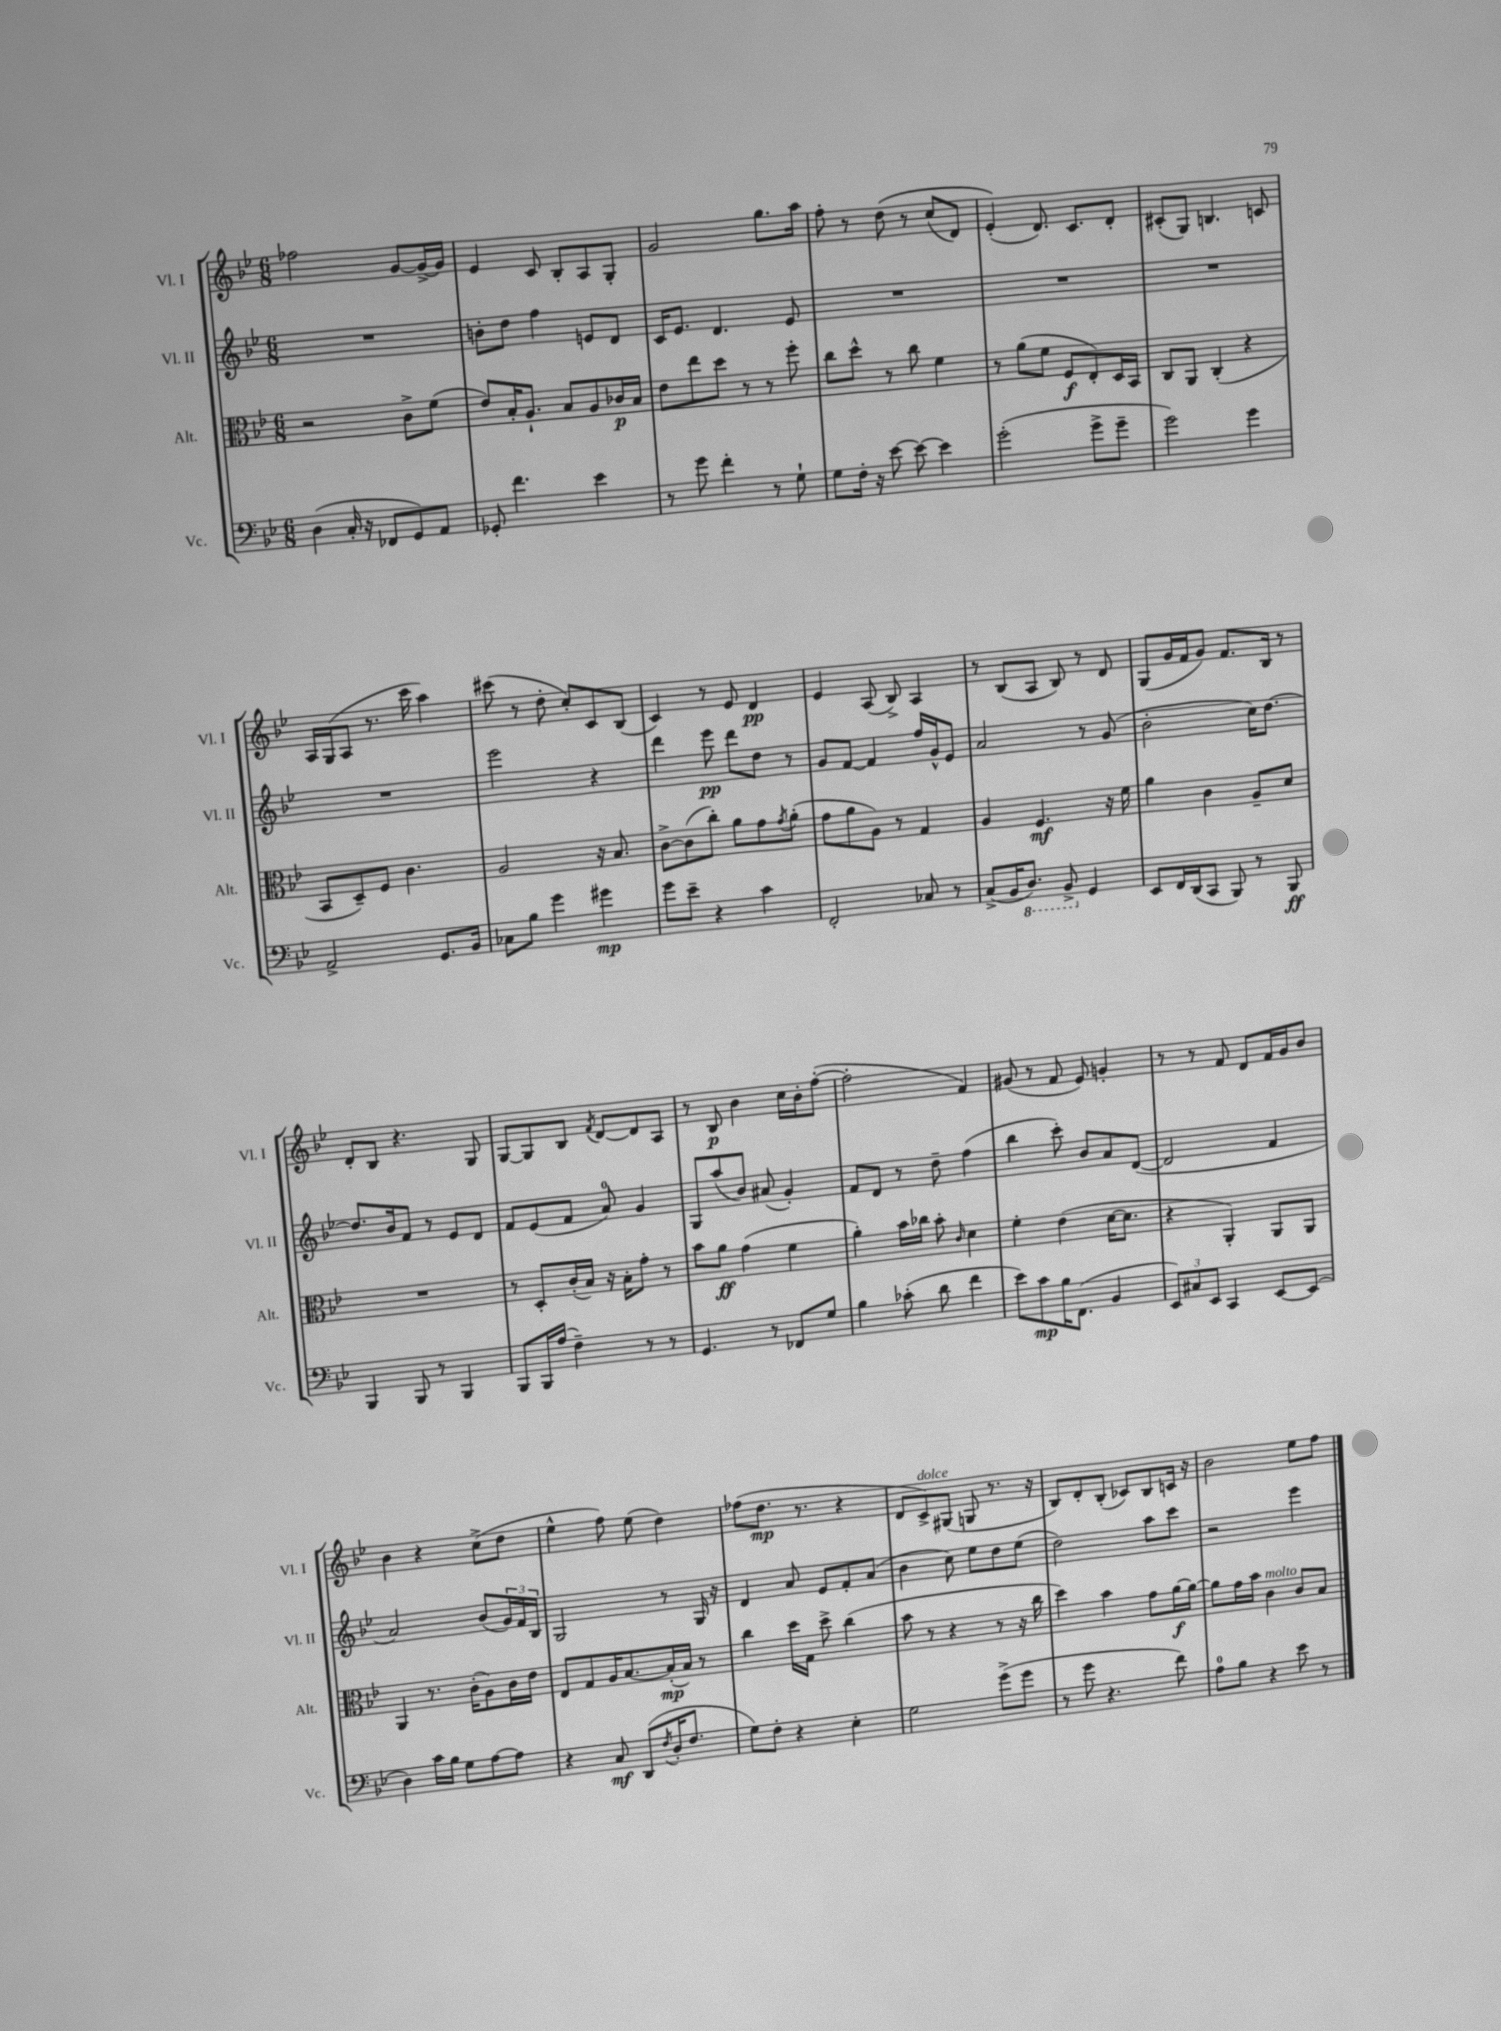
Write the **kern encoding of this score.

**kern	**kern	**kern	**kern
*staff4	*staff3	*staff2	*staff1
*clefF4	*clefC3	*clefG2	*clefG2
*k[b-e-]	*k[b-e-]	*k[b-e-]	*k[b-e-]
*M6/8	*M6/8	*M6/8	*M6/8
(4D\	2r	2.r	2ff-\
16C'/	.	.	.
16r	.	.	.
8FF-/L	.	.	.
8GG/)	8c^\L	.	[8g/L
8AA/J	(8f\J	.	16g^/_L
.	.	.	16g/]JJ
=	=	=	=
8GG-'/	8e-/L)	8b'\L	4e-/
4.f\	16B-'/K	8dd\J	.
.	8.A`/J	.	.
.	.	4ff\	8c/
.	8B-/L	.	8B-'/L
4e-\	8A/	8e/L	8A/
.	16c-/L	8d/J	8G'/J
.	16B-/JJ	.	.
=	=	=	=
8r	8e-\L	16c/LK	2g/
.	.	8.e-/J	.
8g\	8ee-\	.	.
4f'\	8dd\J	4.d/	.
.	8r	.	.
8r	8r	.	8.gg\L
8G`\	8ff'\	8e-/	.
.	.	.	16aa\Jk
=	=	=	=
8G\L	8cc\L	2.r	8ff'\
16F'\Jk	8dd^^\J	.	8r
16r	.	.	.
[8e-\	8r	.	&(8dd\
8e-\_	8cc\	.	8r
4e-\]	4f\	.	(8cc/L
.	.	.	8d/J)
=	=	=	=
(2g'\	8r	2.r	(4e-'/&)
.	(8a\L	.	.
.	8f\J	.	8.d/)
.	8F/L	.	.
.	.	.	8.c/L
8g^\L	8E-'/)	.	.
8g~\J	16D/L	.	8d'/J
.	16BB-/JJ	.	.
=	=	=	=
2g\)	8C/L	2.r	(8c#'/L
.	8AA/J	.	8G/J)
.	(4C'/	.	4.B/
4g\	4r	.	.
.	.	.	8c/
=	=	=	=
2AA^/	8BB-/L	2.r	16A/LL
.	.	.	(16G/J
.	8D~/)	.	8A/J
.	8F/J	.	8.r
.	4.c\	.	.
.	.	.	16ccc\
8.GG/L	.	.	4aa\)
16BB-/Jk	.	.	.
=	=	=	=
8C-\L	2A/	2eee-\	(8ccc#\
8B-\J	.	.	8r
4g\	.	.	8dd'\
.	.	.	8cc'/L)
4g#\	16r	4r	8c/
.	8.B-/	.	.
.	.	.	(8B-/J
=	=	=	=
8g\L	[8c^\L	4ddd\	4c/)
8e-~\J	(8c\]	.	.
4r	8cc'\J)	8eee-\	8r
.	8a\L	8ddd\L	8e-/
4c\	8g\	8dd\J	4d/
.	8qg/	.	.
.	(8a'\J	8r	.
=	=	=	=
2FF'/	8g\L	8g/L	4e-/
.	8a\	[8f/J	.
.	8A\J)	4f/]	(8A/
.	8r	.	8B-^/)
8C-/	4G/	16ff/LL	4A/
.	.	16g^^/J	.
8r	.	8e-/J	.
=	=	=	=
(8C^/L	4A/	2a/	8r
16BB-/K	.	.	(8B-/L
8.DD/J)	.	.	.
.	4.F/	.	8A/J
8BBB-^/	.	.	8B-/)
4GG/	.	8r	8r
.	16r	(8g/	8d/
.	16f\	.	.
=	=	=	=
8EE-/L	4a\	2b-'\	(8G/L
16FF/L	.	.	16g/L
(16DD/J	.	.	16f/J
8CC/J	4c\	.	8g/J)
8BBB-/)	.	.	8.f/L
8r	8A~/L	16cc\LK)	.
.	.	[8.dd\J	16B-/Jk
8BBB-/	8d/J	.	8r
=	=	=	=
4BBB-/	2.r	8.dd/]L	8d'/L
.	.	.	8B-/J
.	.	16b-/k	.
8BBB-/	.	8f/J	4.r
8r	.	8r	.
4BBB-/	.	8e-/L	.
.	.	8d/J	8G/
=	=	=	=
8BBB-/L	8r	8f/L	[8G/L
16BBB-/L	8D'/L	(8e-/	8G/]
(16A/JJ	.	.	.
4F~\)	(16c'/L	8f/J	8B-/J
.	16B-/JJ)	.	.
.	.	.	8qf/
.	16r	8a/)	[8d/L
.	16B-'\LK	.	.
8r	8g'\J	4g/	8d/]
8r	8r	.	8A/J
=	=	=	=
4.GG/	8b-\L	8G/L	8r
.	8a\J	(8aa/	8B-/
.	(4g\	8b-/J)	4b-\
8r	.	(8a#/	.
8FF-/L	4f\	4g'/)	16cc\LL
.	.	.	16b-'\J
8G/J	.	.	([8ff'\J
=	=	=	=
4B-\	4a'\)	8f/L	2ff'\]
.	.	8d/J	.
(8c-'\	16b-\LL	8r	.
.	16cc-\JJ	.	.
8d\	8b-'\	8dd~\	.
.	16qqc/	.	.
4f\	4d\	(4ff\	4f/)
=	=	=	=
8e-\L)	4f'\	4bb-\	(8g#/
8c\	.	.	8r
16B-\K	(4e-\	8ccc'\)	8f/
(8.FF\J	.	.	.
.	.	8b-/L	8e-/)
4BB-/	[16d\LK	8a/	4g'/
.	8.d\]J	.	.
.	.	([8d/J	.
=	=	=	=
12EE-/L)	4r	2d/]	8r
12C#/	.	.	.
.	.	.	8r
12EE-/J	.	.	.
4CC/	4AA'/)	.	8f/
.	.	.	8d/L
[8EE-/L	8AA/L	4f/	16f/L
.	.	.	16g/J
(8EE-/]J	8AA/J	.	8b-/J
=	=	=	=
4D\)	4AA/	2a/)	4b-\
16c\LL	8.r	.	4r
16B-\JJ	.	.	.
8G\L	.	.	.
.	(16c'\LK	.	.
[8A\	8A\)	(8b-/L	(8cc^\L
8A\]J	16c\L	24g/L)	8dd\J
.	.	24f/	.
.	16e-\JJ	.	.
.	.	24B-/JJ	.
=	=	=	=
4r	8E-/L	2G/	4ee-^^\
.	8G/	.	.
8C/	16A/K	.	8ff\)
.	[8.B-/	.	.
(8DD/L	.	.	(8ee-\
8qF/	.	.	.
16D'/K	(16B-'/]L	8r	4dd\)
8.F/J	16B-/JJ)	.	.
.	8r	16G/	.
.	.	16r	.
=	=	=	=
8G\L)	4cc\	4d/	(8ff-\L
8F'\J	.	.	8.dd\J
4r	16dd\LL	8a/	.
.	16G\JJ	.	8.r
.	8dd^\	8e-/L	.
4E-'\	(4cc\	8f'/	4r
.	.	(8a/J	.
=	=	=	=
2G\	8b-\	4b-\	8d/L
.	8r	.	8c^/)
.	4r	8cc\)	(8G#/J
.	.	8ee-\L	8G/
(8g^\L	8r	8dd\	8.r
8g\J	16r	(8ee-\J	.
.	16cc\	.	16r
=	=	=	=
8r	4dd\)	2dd\)	8B-/L)
8g\	.	.	8d'/
4.r	4b-\	.	(8B-'/J
.	.	.	8c-/L)
.	8g\L	8aa\L	8B-/
8f\)	[16a\L	8ccc\J	16c/Jk
.	16a\_JJ	.	16r
=	=	=	=
8A\L	8a\]L	2r	2b-\
8B-\J	16g\L	.	.
.	16b-\JJ	.	.
4r	4c\	.	.
8e-\	8c/L	4eee-\	8ee-\L
8r	8B-/J	.	8ff\J
==	==	==	==
*-	*-	*-	*-
